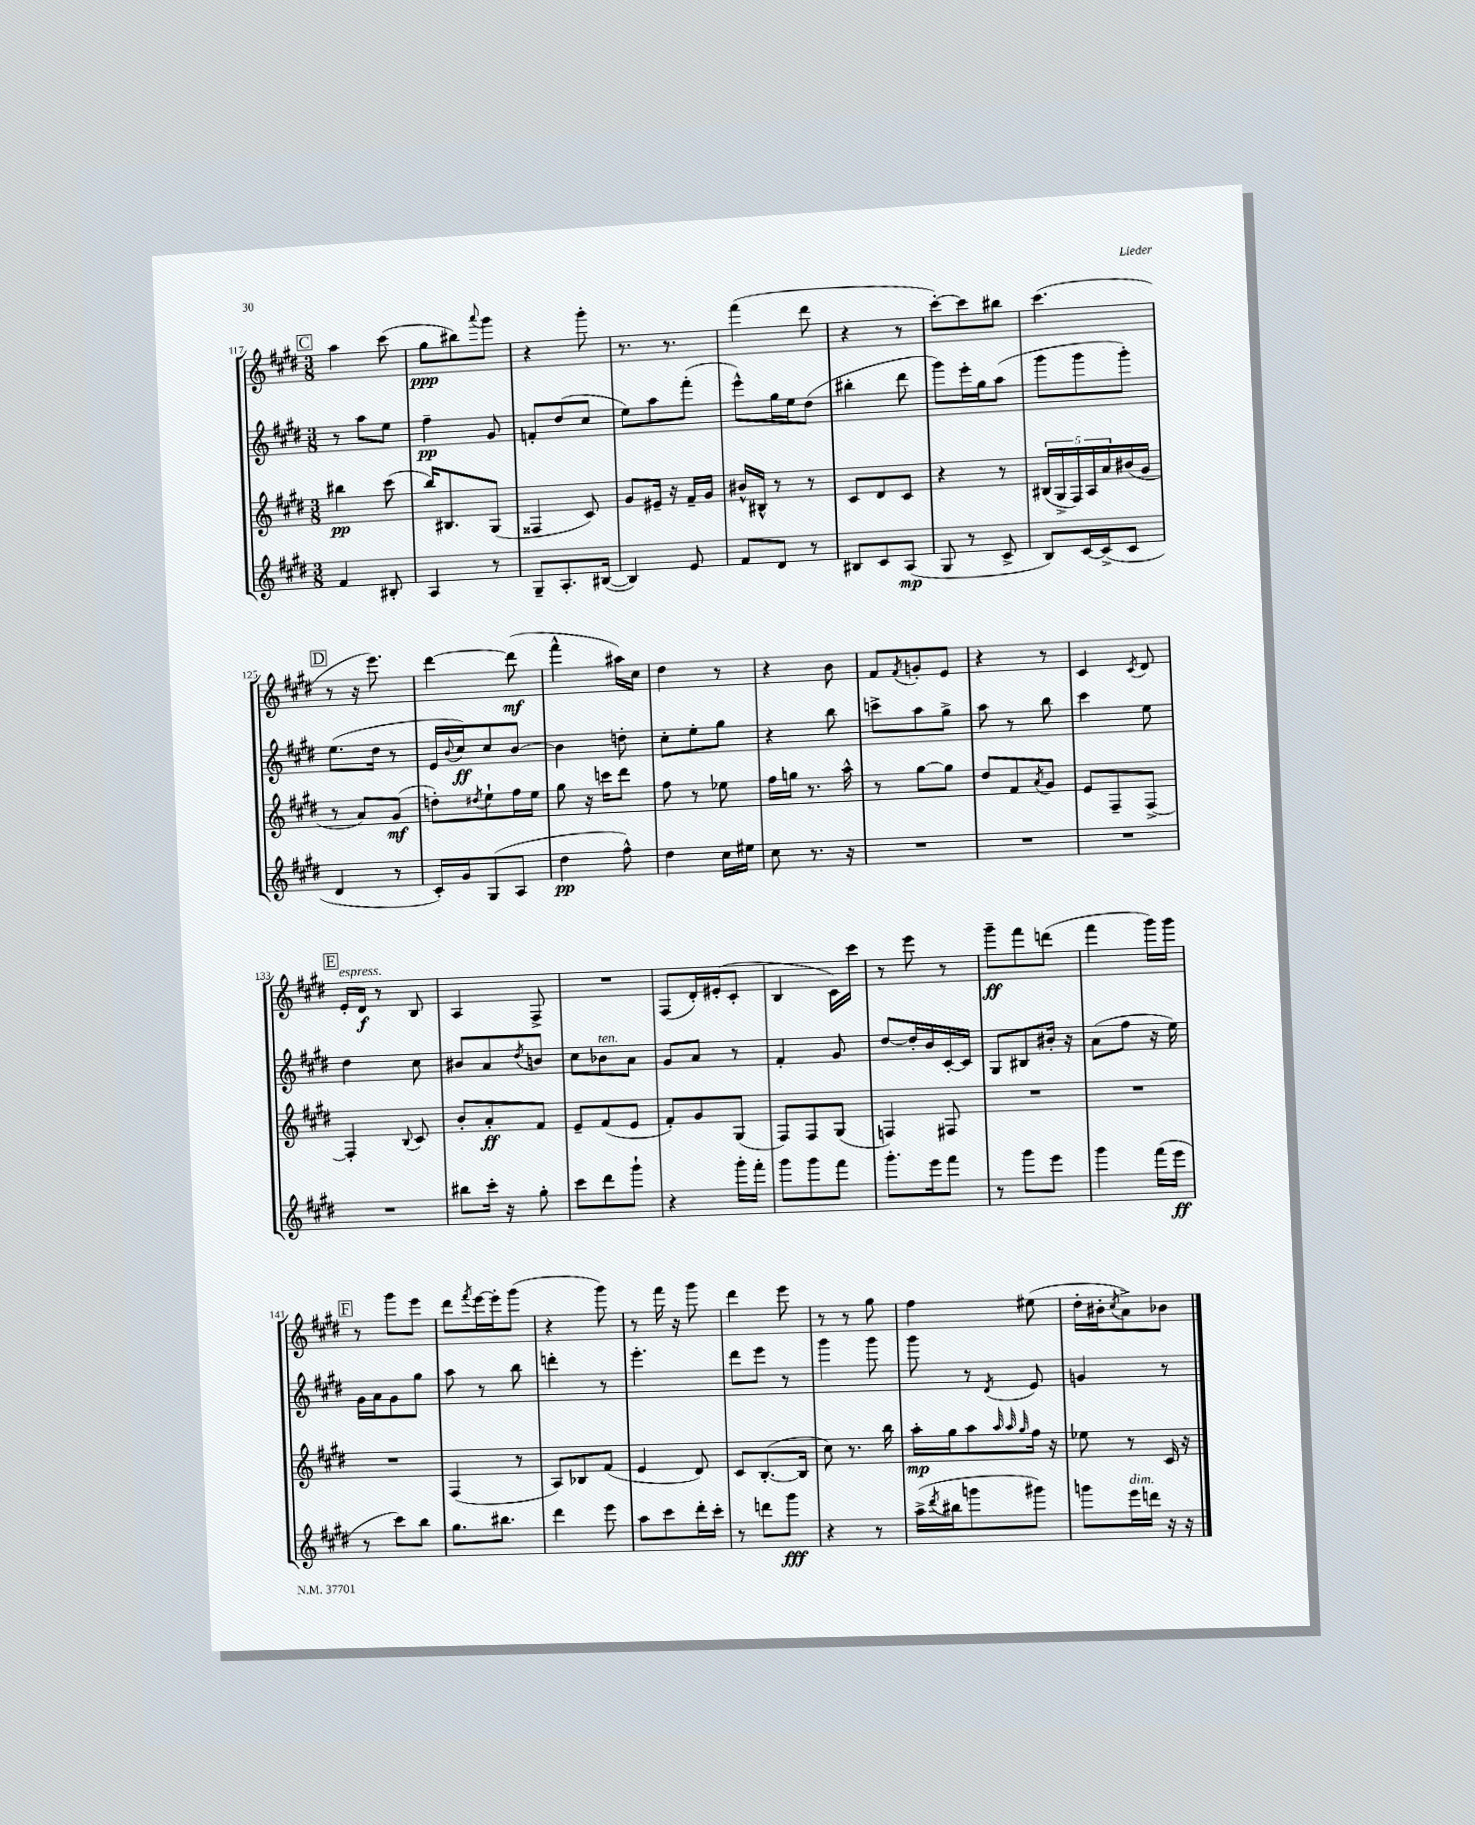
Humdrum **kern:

**kern	**kern	**kern	**kern
*staff4	*staff3	*staff2	*staff1
*clefG2	*clefG2	*clefG2	*clefG2
*k[f#c#g#d#]	*k[f#c#g#d#]	*k[f#c#g#d#]	*k[f#c#g#d#]
*M3/8	*M3/8	*M3/8	*M3/8
4f#/	4bb#\	8r	4aa\
.	.	8aa\L	.
8B#'/	(8ccc#\	8ee\J	(8ccc#\
=	=	=	=
4A/	16bb/LK)	4ff#~\	8gg#\L
.	8.B#/	.	.
.	.	.	8bb#\)
.	.	.	8qqaaa/
8r	(8G#/J	8g#/	8ggg#\J
=	=	=	=
8G#~/L	4F##/	8f'/L	4r
8.A'/	.	(8dd#/	.
.	8c#/)	8cc#/J	8ggg#'\
([16B#/Jk	.	.	.
=	=	=	=
4B#/])	8g#/L	8ee\L)	8.r
.	16e#~/Jk	8aa\	.
.	16r	.	8.r
8e/	16f#~/LL	(8fff#'\J	.
.	16g#/JJ	.	.
=	=	=	=
8f#/L	16b#^^/LL	8eee^^\L)	(4fff#\
.	16B#^^/JJ	.	.
8d#/J	8r	16gg#\L	.
.	.	16ee\J	.
8r	8r	(8dd#\J	8ddd#\
=	=	=	=
8B#/L	8c#/L	4bb#'\	4r
8c#/	8d#/	.	.
(8A/J	8c#/J	8ddd#\	8r
=	=	=	=
8G#/	4r	8ggg#\L)	[8ccc#'\L)
8r	.	16eee'\L	8ccc#\]
.	.	16gg#\J	.
8c#^/	8r	(8aa\J	8bb#\J
=	=	=	=
8B/L)	(20B#/LL	8ggg#\L	(4.ccc#\
.	20G#^/	.	.
.	20F#/)	.	.
[16c#/L	.	8ggg#\	.
.	20A/	.	.
(16c#^/]J	.	.	.
.	20a/	.	.
8c#/J	(16b#/	8ggg#'\J)	.
.	16g#/JJ	.	.
=	=	=	=
4d#/	8r	(8.ee\L	8r
.	8a/L)	.	16r
.	.	16dd#\Jk	8.eee\)
8r	(8g#/J	8r	.
=	=	=	=
16c#'/LL)	8dd'\L)	16e/LL	[4ddd#\
.	.	8qqb/	.
16g#/J	.	16cc#/J)	.
.	8qdd#/	.	.
(8G#/	8ee`\	8cc#/	.
8A/J	16ff#\L	[8b/J	(8ddd#\]
.	16ee\JJ	.	.
=	=	=	=
4dd#\	8gg#\	4b\]	4fff#^^\
.	16r	.	.
.	16ccc\LK	.	.
8ff#^^\)	8ddd#\J	8dd'\	16aa#\LL)
.	.	.	16cc#\JJ
=	=	=	=
4dd#\	8ff#\	8cc#'\L	4dd#\
.	8r	8ee'\	.
16cc#\LL	8ee-\	8gg#\J	8r
16ee#\JJ	.	.	.
=	=	=	=
8cc#\	16ff#\LL	4r	4r
.	16gg\JJ	.	.
8.r	8.r	.	.
.	.	8bb\	8b\
16r	16aa^^\	.	.
=	=	=	=
4.r	8r	8ccc^\L	8f#/L
.	.	.	8qf#/
.	[8gg#\L	8aa\	8g'/
.	8gg#\]J	8gg#^\J	8e/J
=	=	=	=
4.r	8dd#/L	8aa\	4r
.	8f#/	8r	.
.	8qa/	.	.
.	8g#/J	8bb\	8r
=	=	=	=
4.r	8e/L	4ccc#\	4c#/
.	8F#~/	.	.
.	.	.	8qc#/
.	[8F#^/J	8ee\	8d#/
=	=	=	=
4.r	4F#'/]	4dd#\	16e'/LL
.	.	.	16d#/JJ
.	.	.	8r
.	8qqB/	.	.
.	8c#/	8cc#\	8B/
=	=	=	=
8bb#\L	8b'/L	8b#/L	4A/
16ccc#'\Jk	8a'/	8a/	.
16r	.	.	.
.	.	8qdd#/	.
8gg#'\	8f#/J	8b/J	8F#^/
=	=	=	=
8ccc#\L	8e~/L	8cc#\L	4.r
8ddd#\	(8f#/	8b-\	.
8ggg#`\J	8e/J	8a\J	.
=	=	=	=
4r	8f#'/L)	8g#/L	(8F#/L
.	8g#/	8a/J	16d#'/L)
.	.	.	(16e#'/J
16ggg#'\LL	(8G#/J	8r	8c#'/J
16fff#'\JJ	.	.	.
=	=	=	=
8ggg#\L	8F#/L)	4f#'/	4B/
8ggg#\	8F#/	.	.
8fff#\J	(8G#/J	8g#/	16c#\LL)
.	.	.	16ccc#\JJ
=	=	=	=
8.ggg#'\L	4F/)	[8dd#/L	8r
.	.	16dd#'/]L	8eee\
16eee\k	.	16b/	.
8fff#\J	8F#/	[16c#'/	8r
.	.	16c#/]JJ	.
=	=	=	=
8r	4.r	8G#/L	8ggg#~\L
8ggg#\L	.	8B#/	8fff#\
8eee\J	.	16b#'/Jk	(8ddd\J
.	.	16r	.
=	=	=	=
4ggg#\	4.r	(8a\L	4fff#\
.	.	8ff#\J	.
(16fff#\LL	.	16r	16ggg#\LL)
16eee\JJ	.	16ee\)	16ggg#\JJ
=	=	=	=
8r	4.r	16g#\LL	8r
.	.	16a\J	.
8ccc#\L)	.	8g#\	8ggg#\L
8bb\J	.	8gg#\J	8eee\J
=	=	=	=
8.gg#\L	(4F#/	8aa\	8ddd#\L
.	.	.	8qfff#/
.	.	8r	[16eee\L
8.bb#\J	.	.	16eee'\]J
.	8r	8bb\	(8ggg#\J
=	=	=	=
4ddd#\	8A/L)	4ddd'\	4r
.	8B-/	.	.
8eee\	(8f#/J	8r	8ggg#\)
=	=	=	=
8aa\L	4e/	4.eee'\	8r
8ccc#\	.	.	16fff#\
.	.	.	16r
16ddd#'\L	8d#/)	.	8ggg#\
16ccc#'\JJ	.	.	.
=	=	=	=
8r	8c#/L	8ddd#\L	4ddd#\
8ddd\L	([8.B'/	8eee\J	.
8ggg#\J	.	8r	8eee\
.	16B/]Jk	.	.
=	=	=	=
4r	8cc#\)	4ggg#\	8r
.	8.r	.	8r
8r	.	8ggg#\	8gg#\
.	16bb\	.	.
=	=	=	=
(16aa^\LL	16aa'\LL	8ggg#\	4ff#\
8qddd#/	.	.	.
16bb#\J	16gg#\J	.	.
8ggg\	8aa\	8r	.
.	32qqaa/	.	.
.	32qqaa/	.	.
.	32qqgg#/	8qd#/	.
8ggg#\J)	16ff#\Jk	8e/	(8ee#\
.	16r	.	.
=	=	=	=
8ggg\L	8ee-\	4g/	16dd#'\LL
.	.	.	16b#'\J
.	.	.	8qcc#/
16eee\L	8r	.	8a^\)
16ddd\JJ	.	.	.
16r	16c#/	8r	8b-\J
16r	16r	.	.
==	==	==	==
*-	*-	*-	*-
